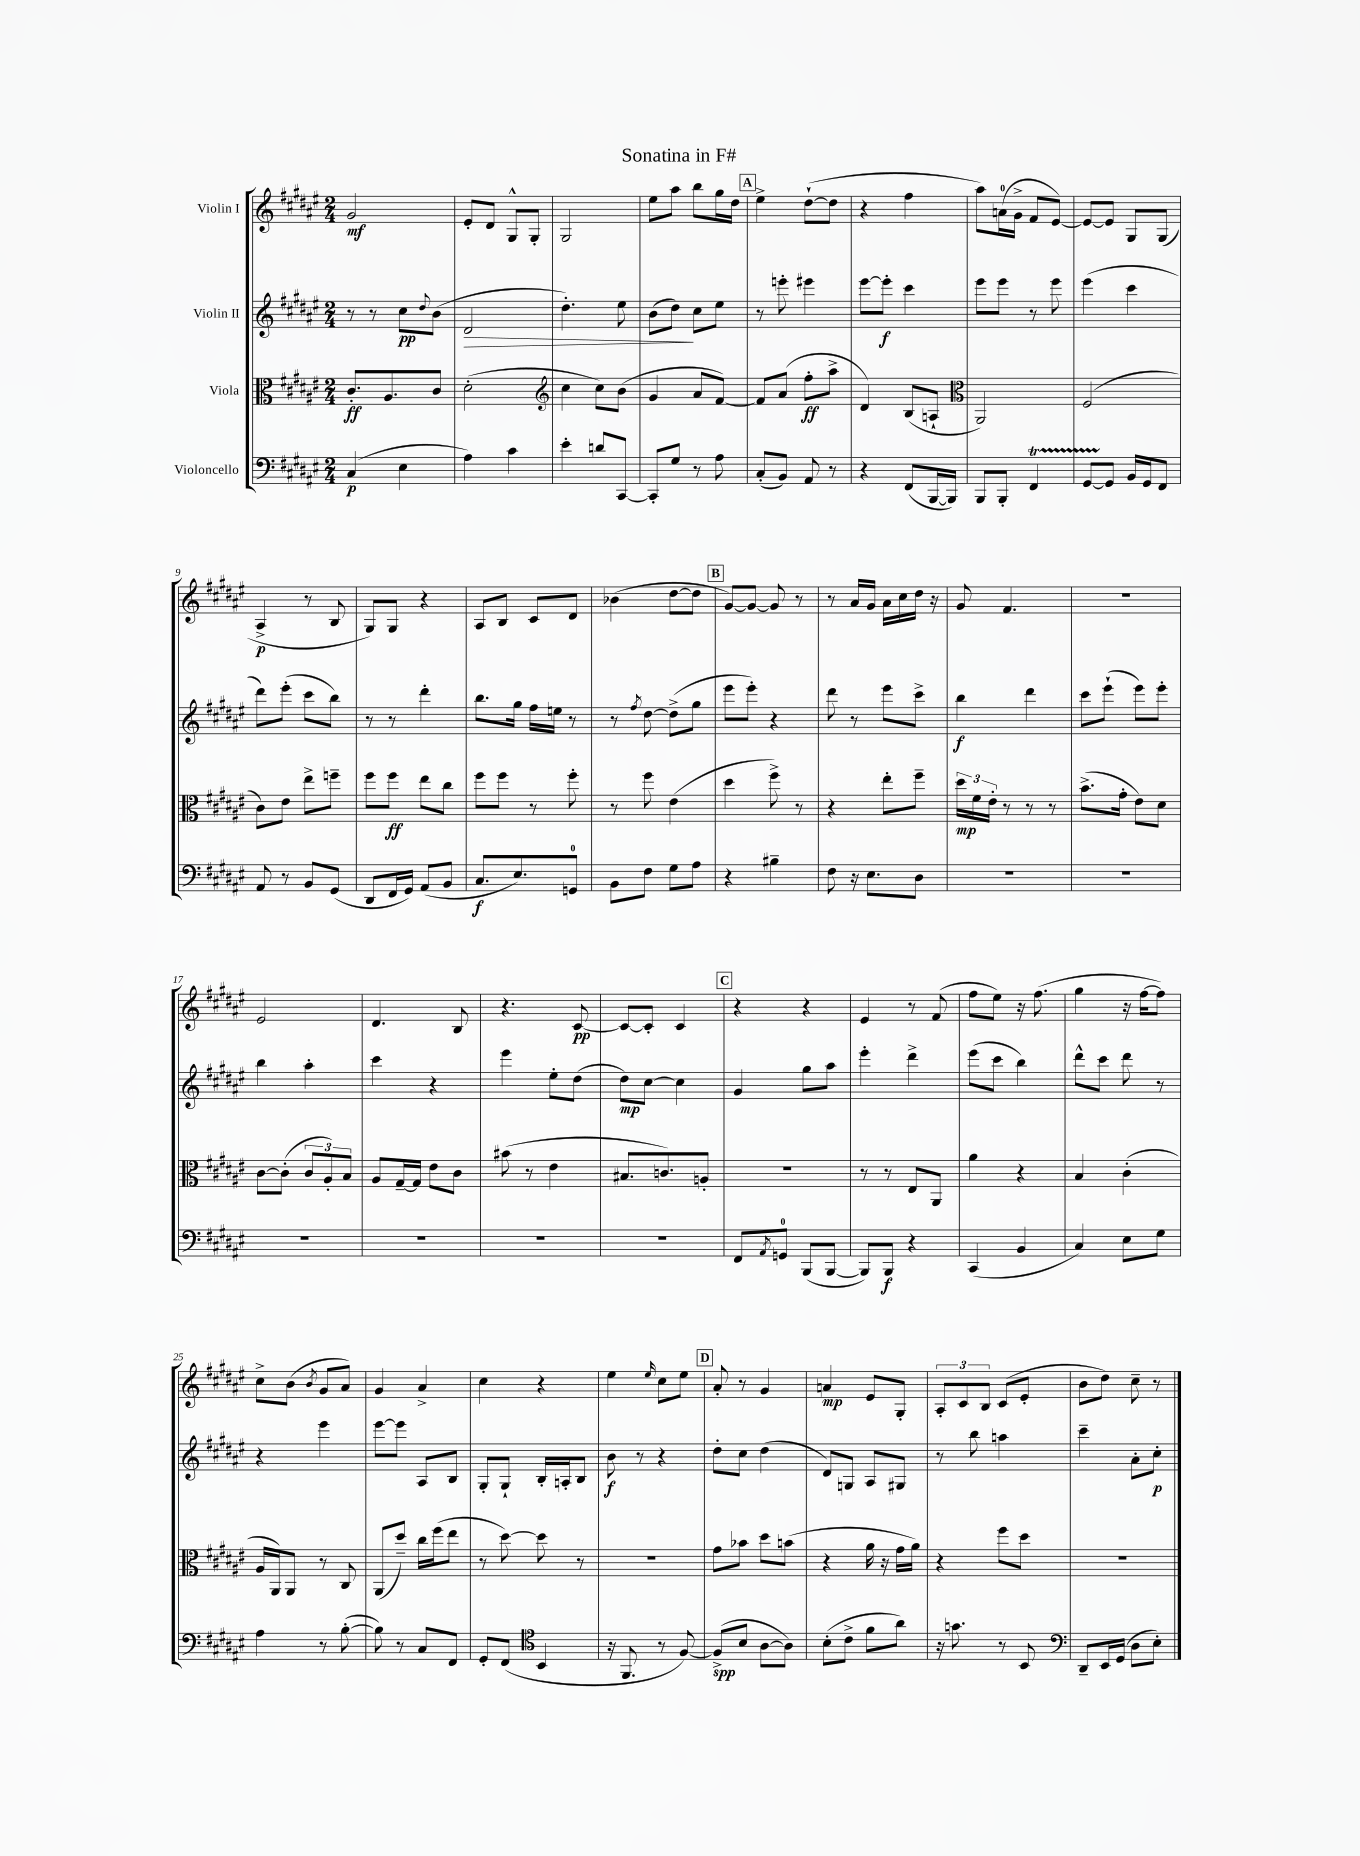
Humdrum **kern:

**kern	**kern	**kern	**kern
*staff4	*staff3	*staff2	*staff1
*clefF4	*clefC3	*clefG2	*clefG2
*k[f#c#g#d#a#e#]	*k[f#c#g#d#a#e#]	*k[f#c#g#d#a#e#]	*k[f#c#g#d#a#e#]
*M2/4	*M2/4	*M2/4	*M2/4
(4C#	8.c#'	8r	2g#
.	.	8r	.
.	8.A#	.	.
4E#	.	8cc#	.
.	.	8qqdd#	.
.	8c#	(8b	.
=	=	=	=
4A#)	(2d#'	2d#	8e#'
.	.	.	8d#
4c#	.	.	8G#^^
.	.	.	8G#'
=	=	=	=
*	*clefG2	*	*
4e#'	4cc#	4.dd#')	2G#
8d	8cc#)	.	.
[8CC#	(8b	8ee#	.
=	=	=	=
8CC#']	4g#	(8b	8ee#
8G#	.	8dd#)	8aa#
8r	8a#	8cc#	8bb
8A#	[8f#)	8ee#	16gg#
.	.	.	16dd#
=	=	=	=
(8C#'	8f#]	8r	4ee#^
8BB)	(8a#	8eee'	.
8AA#	8ff#'	4eee#	([8dd#`
8r	8aa#^	.	8dd#]
=	=	=	=
4r	4d#)	[8eee#	4r
.	.	8eee#']	.
(8FF#	(8B	4ccc#	4ff#
[16BBB	8A`	.	.
16BBB])	.	.	.
=	=	=	=
*	*clefC3	*	*
8BBB	2AA#)	8eee#	8aa#)
8BBB'	.	8eee#	(16a
.	.	.	16g#^
4FF#	.	8r	8f#
.	.	8eee#	[8e#)
=	=	=	=
[8GG#	(2F#	(4eee#	8e#_
8GG#]	.	.	8e#]
16BB	.	4ccc#	8G#
16GG#	.	.	.
8FF#	.	.	(8G#
=	=	=	=
8AA#	8c#)	8ddd#)	4A#^
8r	8e#	(8eee#'	.
8BB	8ee#^	8ccc#	8r
(8GG#	8ff~	8bb)	8B
=	=	=	=
8DD#	8ff#	8r	8G#)
16FF#	8ff#	8r	8G#
16GG#)	.	.	.
(8AA#	8ee#	4ddd#'	4r
8BB	8cc#	.	.
=	=	=	=
8.C#	8ff#	8.bb	8A#
.	8ff#	.	8B
8.E#)	.	16gg#	.
.	8r	16ff#	8c#
.	.	16ee	.
8GG	8ff#'	8r	8d#
=	=	=	=
8BB	8r	8r	(4b-
.	.	8qff#	.
8F#	8ff#	[8dd#	.
8G#	(4e#	(8dd#^]	[8dd#
8A#	.	8gg#	8dd#]
=	=	=	=
4r	4dd#	8eee#	[8g#)
.	.	8eee#')	8g#_
4B#~	8ff#^)	4r	8g#]
.	8r	.	8r
=	=	=	=
8F#	4r	8ddd#	8r
16r	.	8r	16a#
8.E#	.	.	16g#
.	8ee#'	8eee#	16a#
.	.	.	16cc#
8D#	8ff#~	8ccc#^	16dd#
.	.	.	16r
=	=	=	=
2r	24dd#	4bb	8g#
.	24f#	.	.
.	24e#'	.	.
.	8r	.	4.f#
.	8r	4ddd#	.
.	8r	.	.
=	=	=	=
2r	(8.b^	8ccc#	2r
.	.	(8eee#`	.
.	16g#'	.	.
.	8e#)	8eee#)	.
.	8d#	8eee#'	.
=	=	=	=
2r	[8c#	4bb	2e#
.	(8c#']	.	.
.	12c#	4aa#'	.
.	12A#')	.	.
.	12B	.	.
=	=	=	=
2r	8A#	4ccc#	4.d#
.	[16G#~	.	.
.	16G#]	.	.
.	8e#	4r	.
.	8c#	.	8B
=	=	=	=
2r	(8b#	4eee#	4.r
.	8r	.	.
.	4e#	8ee#'	.
.	.	(8dd#	[8c#
=	=	=	=
2r	8.B#	8dd#)	8c#_
.	.	[8cc#	8c#']
.	8.c)	.	.
.	.	4cc#]	4c#
.	8A'	.	.
=	=	=	=
8FF#	2r	4g#	4r
8qAA#	.	.	.
8GG	.	.	.
(8BBB	.	8gg#	4r
[8BBB	.	8aa#	.
=	=	=	=
8BBB])	8r	4eee#'	4e#
8BBB	8r	.	.
4r	8E#	4ddd#^	8r
.	8AA#	.	(8f#
=	=	=	=
(4CC#	4a#	(8eee#	8ff#
.	.	8ccc#	8ee#)
4BB	4r	4bb)	16r
.	.	.	(8.ff#
=	=	=	=
4C#)	4B	8ddd#^^	4gg#
.	.	8ccc#	.
8E#	(4c#'	8ddd#	16r
.	.	.	[16ff#
8G#	.	8r	8ff#])
=	=	=	=
4A#	16A#	4r	8cc#^
.	16AA#)	.	.
.	8AA#	.	(8b
.	.	.	8qb
8r	8r	4eee#	8g#
([8B'	8C#	.	8a#)
=	=	=	=
8B])	(8AA#	[8eee#	4g#
8r	8dd#~)	8eee#]	.
8C#	16cc#	8A#	4a#^
.	(16ff#	.	.
8FF#	8ee#	8B	.
=	=	=	=
8GG#'	8r	8G#'	4cc#
(8FF#	[8dd#)	8G#`	.
*clefC4	*	*	*
4BB	8dd#]	16B'	4r
.	.	16A'	.
.	8r	8B	.
=	=	=	=
16r	2r	8b	4ee#
8.FF#	.	.	.
.	.	8r	.
.	.	.	16qqee#
8r	.	4r	8cc#
[8F#)	.	.	8ee#
=	=	=	=
(8F#^]	8g#	8dd#'	8a#'
8B	8b-	8cc#	8r
[8A#	8dd#	(4dd#	4g#
8A#])	(8b	.	.
=	=	=	=
(8B'	4r	8d#)	4a
8c#^	.	8G	.
8f#	16a#	8A#	8e#
.	16r	.	.
8a#)	16g#	8G#	8G#'
.	16a#)	.	.
=	=	=	=
16r	4r	8r	12A#'
8.g	.	.	.
.	.	.	12c#
.	.	8bb	.
.	.	.	12B
8r	8ff#	4aa	(8c#
8BB	8dd#	.	8e#'
=	=	=	=
*clefF4	*	*	*
8DD#~	2r	4ccc#~	8b
16EE#	.	.	8dd#)
(16GG#	.	.	.
8D#	.	8a#'	8cc#~
8E#')	.	8cc#'	8r
==	==	==	==
*-	*-	*-	*-
